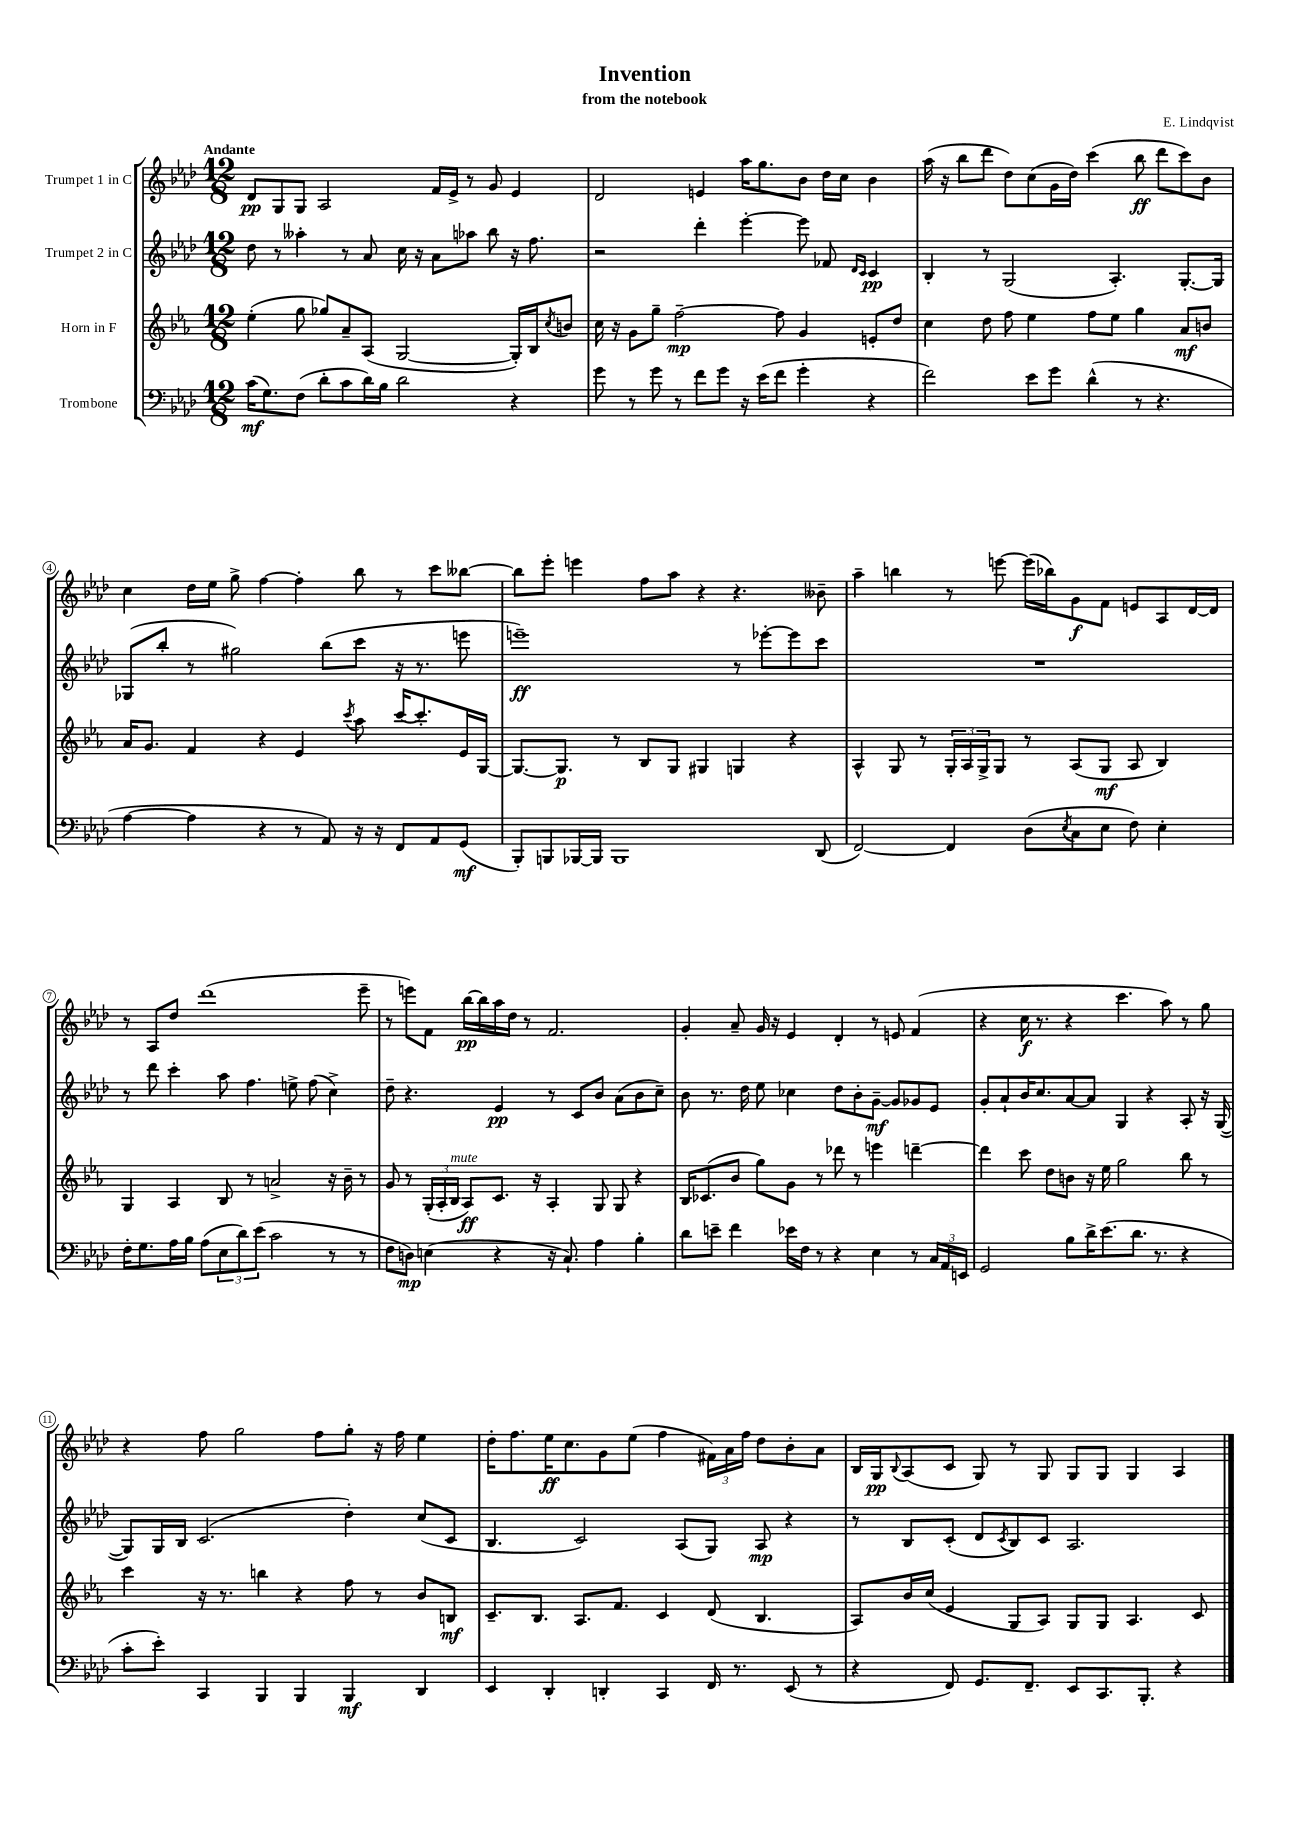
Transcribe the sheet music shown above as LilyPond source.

\header { title = "Invention" composer = "E. Lindqvist" subtitle = "from the notebook" }
<<
\new StaffGroup <<
\new Staff = "s0" \with { instrumentName = "Trumpet 1 in C" } {
    \clef treble \key aes \major \numericTimeSignature \time 12/8 \tempo "Andante"
    des'8\pp g8 g8 aes2 f'16 ees'16-> r8 g'8 ees'4 |
    des'2 e'4 aes''16 g''8. bes'8 des''16 c''16 bes'4 |
    aes''16( r16 bes''8 des'''8 des''8) c''8( g'16 des''16) c'''4( bes''8\ff des'''8 c'''8) bes'8 |
    c''4 des''16 ees''16 g''8-> f''4~ f''4-. bes''8 r8 c'''8 beses''8~ |
    beses''8 ees'''8-. e'''4 f''8 aes''8 r4 r4. beses'8-- |
    aes''4-- b''4 r8 e'''8~ e'''16( bes''16) g'8\f f'8 e'8 aes8 des'16~ des'16 |
    r8 aes8 des''8 des'''1( ees'''8-- |
    r8 e'''8) f'8 bes''16~\pp bes''16 aes''16 des''16 r8 f'2. |
    g'4-. aes'8-- g'16 r16 ees'4 des'4-. r8 e'8 f'4( |
    r4 c''16\f r8. r4 c'''4. aes''8) r8 g''8 |
    r4 f''8 g''2 f''8 g''8-. r16 f''16 ees''4 |
    des''16-. f''8. ees''16\ff c''8. g'8 ees''8( f''4 \tuplet 3/2 { fis'16) aes'16 f''16 } des''8 bes'8-. aes'8 |
    bes16 g16\pp \appoggiatura { bes8 } aes8( c'8 g8) r8 g8 g8 g8 g4 aes4 \bar "|." |
}
\new Staff = "s1" \with { instrumentName = "Trumpet 2 in C" } {
    \clef treble \key aes \major \numericTimeSignature \time 12/8
    des''8 r8 aeses''4-. r8 aes'8 c''16 r16 aes'8 aes''8 bes''8 r16 f''8. |
    r2 des'''4-. ees'''4~-. ees'''8 fes'8 \grace { des'16 c'16 } c'4\pp |
    bes4-. r8 g2( aes4.-.) g8.~-. g16 |
    ges8( bes''8-. r8 gis''2) bes''8( c'''8 r16 r8. e'''8 |
    e'''1--\ff) r8 ees'''8~-. ees'''8 c'''8 |
    R1. |
    r8 des'''8 c'''4-. aes''8 f''4. e''8-> f''8( c''4->) |
    des''8-- r4. ees'4\pp r8 c'8 bes'8 aes'8( bes'8 c''8--) |
    bes'8 r8. des''16 ees''8 ces''4 des''8 bes'8-. g'8~--\mf g'8 ges'8 ees'8 |
    g'8-. aes'8-! bes'16 c''8. aes'8~ aes'8 g4 r4 aes8-. r16 g16~( |
    g8) g16 bes16 c'2.( des''4-.) c''8( c'8 |
    bes4. c'2) aes8( g8) aes8\mp r4 |
    r8 bes8 c'8-.( des'8 \acciaccatura { c'8 } bes8) c'8 aes2. \bar "|." |
}
\new Staff = "s2" \with { instrumentName = "Horn in F" } {
    \clef treble \key ees \major \numericTimeSignature \time 12/8
    ees''4-.( g''8 ges''8) aes'8-- aes8( g2~ g16-.) bes16 \acciaccatura { c''8 } b'8 |
    c''16 r16 g'8 g''8-- f''2~--\mp f''8 g'4 e'8-. d''8 |
    c''4 d''8 f''8 ees''4 f''8 ees''8 g''4 aes'8\mf b'8 |
    aes'16 g'8. f'4 r4 ees'4 \acciaccatura { c'''8 } aes''8 c'''16~ c'''8.-. ees'16 g16~ |
    g8.~ g8.\p r8 bes8 g8 gis4 g4 r4 |
    aes4-^ g8 r8 \tuplet 3/2 { g16-. aes16 g16-> } g8 r8 aes8( g8\mf aes8 bes4) |
    g4 aes4 bes8 r8 a'2-> r16 bes'16-- r8 |
    g'8 r8 \tuplet 3/2 { g16-.( aes16-. bes16^\markup { \italic "mute" } } aes8\ff) c'8. r16 aes4-. g8 g8 r4 |
    bes16 ces'8.( bes'8 g''8) g'8 r8 des'''8 r8 e'''4 d'''4~-- |
    d'''4 c'''8 d''8 b'8 r16 ees''16 g''2 bes''8 r8 |
    c'''4 r16 r8. b''4 r4 f''8 r8 bes'8 b8\mf |
    c'8.-- bes8. aes8. f'8. c'4 d'8( bes4. |
    aes8) bes'16 c''16( ees'4 g8 aes8) g8 g8 aes4. c'8 \bar "|." |
}
\new Staff = "s3" \with { instrumentName = "Trombone" } {
    \clef bass \key aes \major \numericTimeSignature \time 12/8
    c'16\mf( g8.) f8( des'8-. c'8 des'16) bes16 des'2 r4 |
    g'8 r8 g'8 r8 f'8 g'8 r16 ees'16( f'8 g'4-. r4 |
    f'2) ees'8 g'8 des'4-^( r8 r4. |
    aes4~ aes4 r4 r8 aes,8) r16 r16 f,8 aes,8 g,8\mf( |
    bes,,8-.) b,,8 bes,,16~ bes,,16 bes,,1 des,8( |
    f,2~) f,4 des8( \acciaccatura { ees8 } c8 ees8 f8) ees4-. |
    f16-. g8. aes16 bes16 aes8( \tuplet 3/2 { ees8 des'8) ees'8( } c'2 r8 r8 |
    f8 d8\mp) e4( r4 r16 c8.-!) aes4 bes4-. |
    des'8 e'8-- f'4 ees'16 f16 r8 r4 ees4 r8 \tuplet 3/2 { c16 aes,16 e,16 } |
    g,2 bes8 des'16-> ees'8.( des'8. r8. r4 |
    c'8-. ees'8-.) c,4 bes,,4 bes,,4 bes,,4\mf des,4 |
    ees,4 des,4-. d,4-. c,4 f,16 r8. ees,8( r8 |
    r4 f,8) g,8. f,8.-- ees,8 c,8. bes,,8.-. r4 \bar "|." |
}
>>
>>
\layout { \context { \Score \override BarNumber.stencil = #(make-stencil-circler 0.1 0.3 ly:text-interface::print) } }
